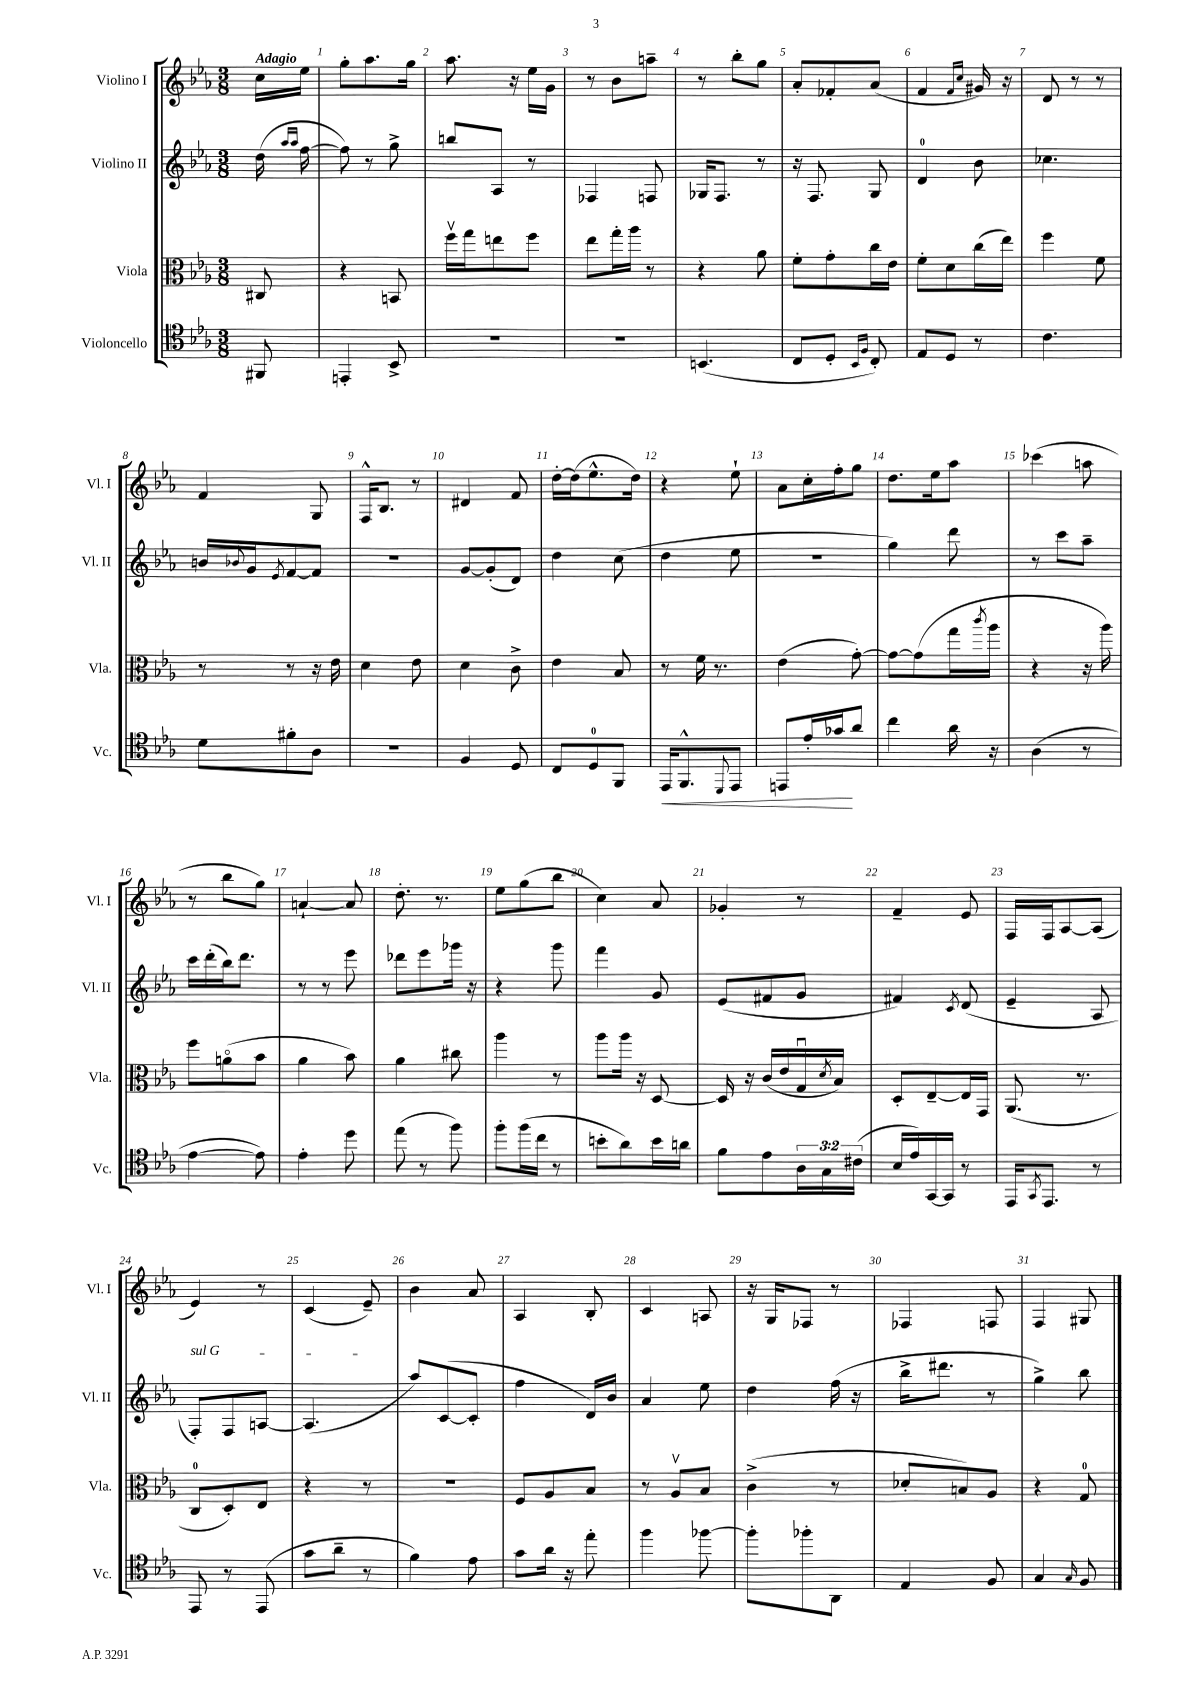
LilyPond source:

<<
\new StaffGroup <<
\new Staff = "s0" \with { instrumentName = "Violino I" shortInstrumentName = "Vl. I" } {
    \clef treble \key ees \major \numericTimeSignature \time 3/8 \partial 8 \tempo "Adagio"
    c''16 ees''16 |
    g''8-. aes''8. g''16 |
    aes''8. r16 ees''16 g'16 |
    r8 bes'8 a''8-- |
    r8 bes''8-. g''8 |
    aes'8-. fes'8-. aes'8( |
    f'4 \grace { f'16 c''16 } gis'16) r16 |
    d'8 r8 r8 |
    f'4 g8 |
    f16-^ bes8. r8 |
    dis'4 f'8 |
    d''16~-. d''16( ees''8.-^ d''16) |
    r4 ees''8-! |
    aes'8 c''16-. f''16-. g''8 |
    d''8. ees''16 aes''8 |
    ces'''4( a''8 |
    r8 bes''8 g''8) |
    a'4~-! a'8 |
    d''8.-. r8. |
    ees''8 g''8( bes''8 |
    c''4) aes'8 |
    ges'4-. r8 |
    f'4-- ees'8 |
    f16 f16 aes8~ aes8( |
    ees'4) r8 |
    c'4( ees'8--) |
    bes'4 aes'8 |
    aes4 bes8-. |
    c'4 a8 |
    r16 g16 fes8 r8 |
    fes4 f8 |
    f4 gis8 \bar "|." |
}
\new Staff = "s1" \with { instrumentName = "Violino II" shortInstrumentName = "Vl. II" } {
    \clef treble \key ees \major \numericTimeSignature \time 3/8 \partial 8
    d''16( \grace { aes''16 aes''16 } f''16~ |
    f''8) r8 g''8-> |
    b''8 aes8 r8 |
    fes4 f8 |
    ges16 f8. r8 |
    r16 f8. g8 |
    d'4-0 bes'8 |
    ces''4. |
    b'16 \appoggiatura { bes'8 } g'16 \acciaccatura { ees'8 } f'8~ f'8 |
    R4. |
    g'8~ g'8-.( d'8) |
    d''4 c''8( |
    d''4 ees''8 |
    R4. |
    g''4) d'''8 |
    r8 c'''8 aes''8-- |
    c'''16 d'''16-.( bes''16) d'''8. |
    r8 r8 ees'''8 |
    des'''8 ees'''8 ges'''16 r16 |
    r4 g'''8 |
    f'''4 g'8 |
    ees'8( fis'8 g'8 |
    fis'4) \acciaccatura { c'8 } d'8( |
    ees'4-- aes8 |
    \once \override TextSpanner.bound-details.left.text = \markup { \italic "sul G" } f8-.\startTextSpan) f8 a8~ |
    a4.\stopTextSpan( |
    aes''8) c'8~( c'8-. |
    f''4 d'16) bes'16 |
    aes'4 ees''8 |
    d''4 f''16( r16 |
    bes''16-> dis'''8. r8 |
    g''4->) bes''8 \bar "|." |
}
\new Staff = "s2" \with { instrumentName = "Viola" shortInstrumentName = "Vla." } {
    \clef alto \key ees \major \numericTimeSignature \time 3/8 \partial 8
    cis8 |
    r4 b,8 |
    f''16\upbow g''16 e''8 f''8 |
    ees''8 g''16-. aes''16 r8 |
    r4 aes'8 |
    f'8-. g'8-. c''16 ees'16 |
    f'8-. d'8 c''16( ees''16) |
    f''4 f'8 |
    r8 r8 r16 ees'16 |
    d'4 ees'8 |
    d'4 c'8-> |
    ees'4 bes8 |
    r8 f'16 r8. |
    ees'4( g'8~-.) |
    g'8~ g'8( g''16 \acciaccatura { c'''8 } aes''16 |
    r4 r16 aes''16) |
    f''8 a'8\flageolet( bes'8 |
    aes'4 bes'8) |
    aes'4 cis''8 |
    aes''4 r8 |
    aes''8 aes''16 r16 d8~ |
    d16 r16 c'16( ees'16 g16\downbow \acciaccatura { d'8 } bes16) |
    d8-. ees8~-- ees16 g,16 |
    aes,8.( r8. |
    c8-0 d8-.) ees8 |
    r4 r8 |
    R4. |
    f8 aes8 bes8 |
    r8 aes8\upbow bes8 |
    c'4->( r8 |
    des'8-. b8) aes8 |
    r4 g8-0 \bar "|." |
}
\new Staff = "s3" \with { instrumentName = "Violoncello" shortInstrumentName = "Vc." } {
    \clef tenor \key ees \major \numericTimeSignature \time 3/8 \override Staff.TupletNumber.text = #tuplet-number::calc-fraction-text \partial 8
    fis,8 |
    e,4-. bes,8-> |
    R4. |
    R4. |
    b,4.( |
    c8 d8-. \grace { bes,16 f16 } c8-.) |
    ees8 d8 r8 |
    c'4. |
    d'8 fis'8-. aes8 |
    R4. |
    f4 d8 |
    c8 d8-0 f,8 |
    ees,16\< f,8.-^ \appoggiatura { d,8 } ees,8 |
    e,8 ees'16-. ges'16\! aes'8 |
    c''4 aes'16 r16 |
    aes4( r8 |
    ees'4~ ees'8) |
    ees'4-. d''8 |
    ees''8( r8 f''8) |
    f''8-. f''16( c''16 r8 |
    b'8-. aes'8) b'16 a'16 |
    f'8 ees'8 \tuplet 3/2 { aes16 g16 cis'16( } |
    bes16 ees'16) g,16~ g,16 r8 |
    ees,16 \acciaccatura { g,8 } ees,8. r8 |
    ees,8 r8 ees,8( |
    g'8 aes'8-- r8 |
    f'4) ees'8 |
    g'8 aes'16 r16 ees''8-. |
    f''4 fes''8~ |
    fes''8-. fes''8-. aes,8 |
    ees4 f8 |
    g4 \grace { g16 } f8 \bar "|." |
}
>>
>>
\layout { \context { \Score \override BarNumber.break-visibility = ##(#f #t #t) barNumberVisibility = #all-bar-numbers-visible } }
